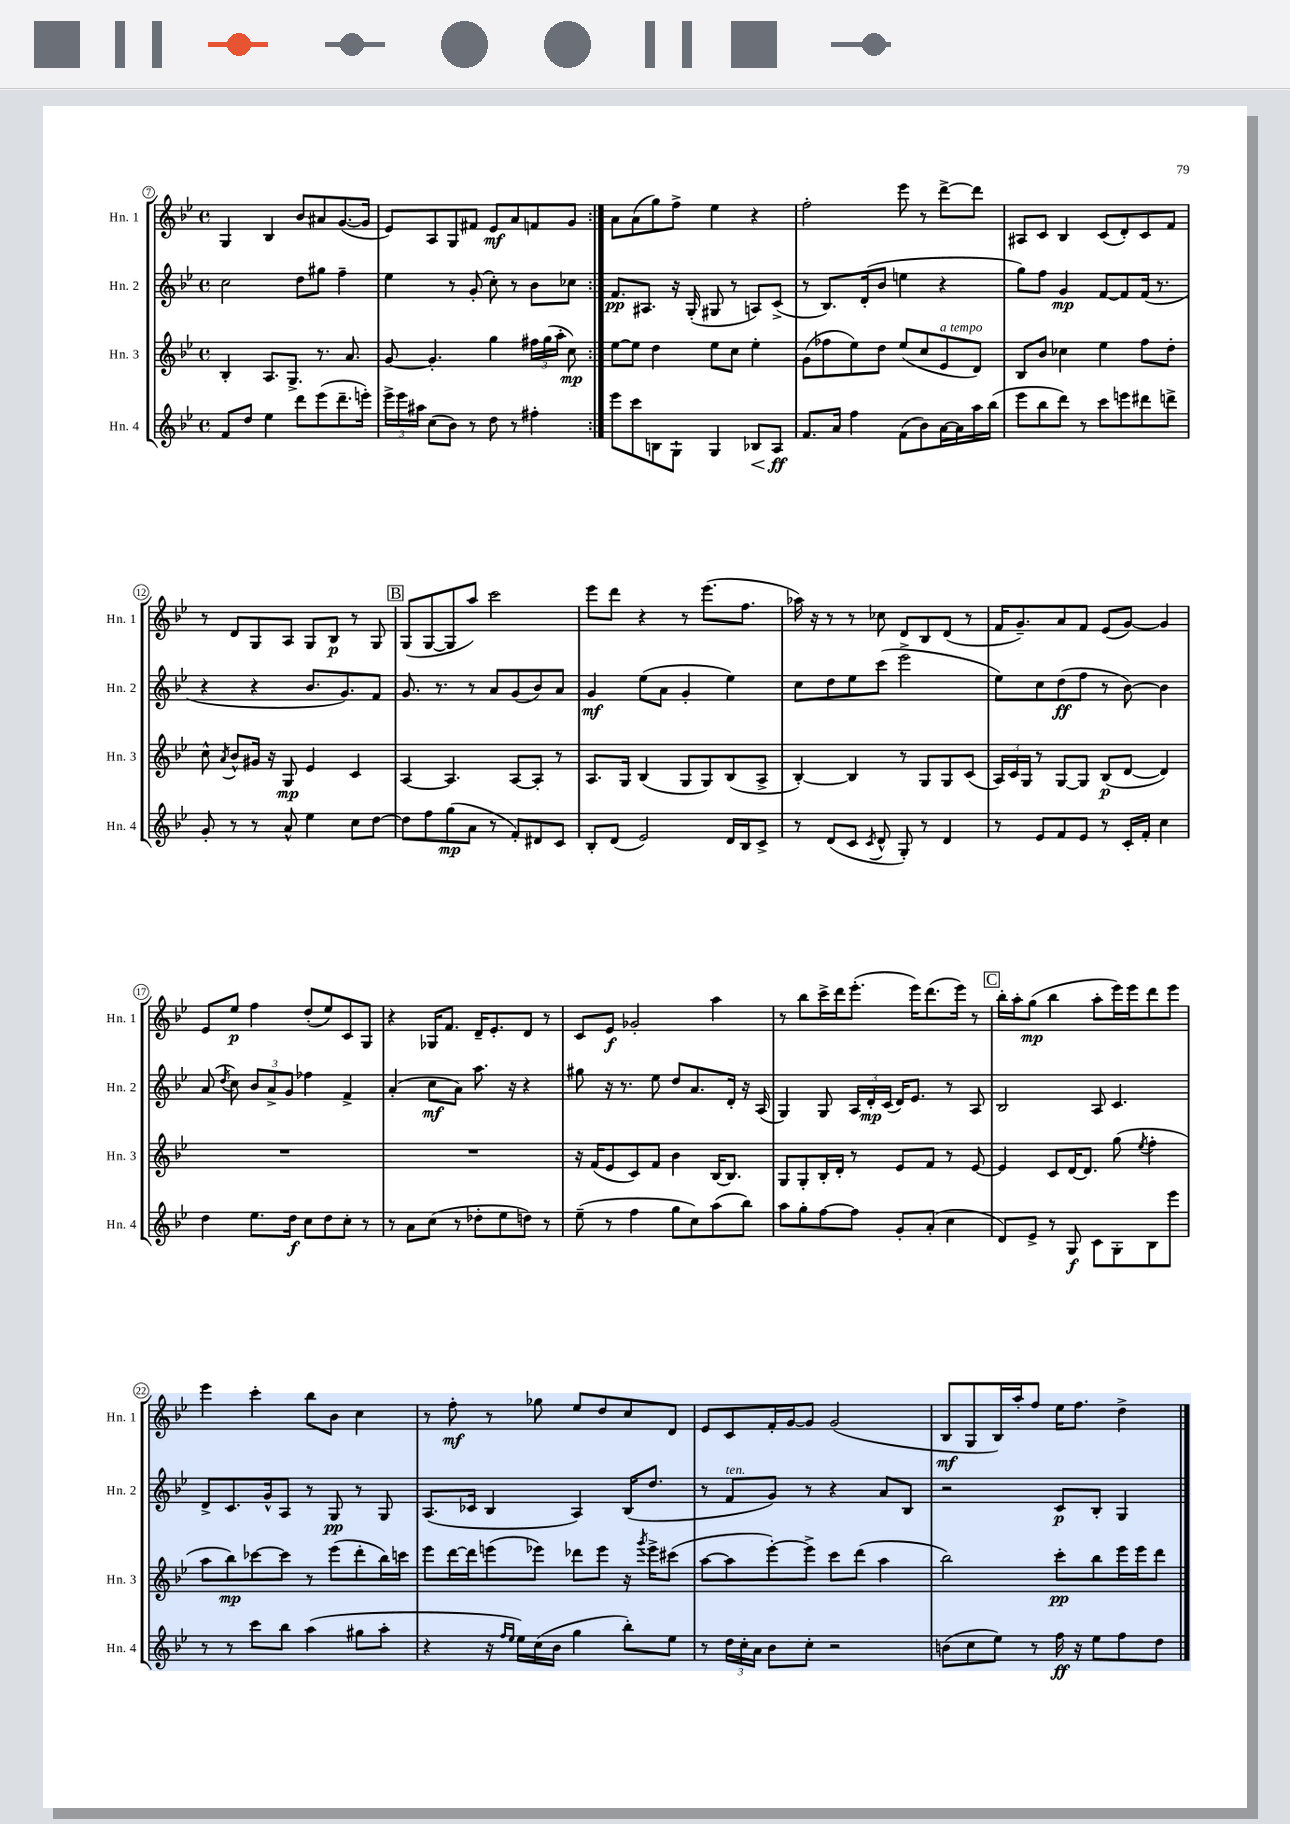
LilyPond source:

<<
\new StaffGroup <<
\new Staff = "s0" \with { instrumentName = "Hn. 1" shortInstrumentName = "Hn. 1" } {
    \clef treble \key bes \major \defaultTimeSignature \time 4/4
    \autoBeamOff \repeat volta 2 { g4 bes4 bes'8[ ais'8 g'8.~( g'16] |
    ees'8[) a8 g8 fis'8] ees'8[\mf a'8 f'8 g'8] | }
    a'8[ a'8( g''8) f''8]-> ees''4 r4 |
    f''2-. ees'''8 r8 d'''8[~-> d'''8] |
    ais8[ c'8] bes4 c'8[( d'8-.) c'8 f'8] |
    r8 d'8[ g8 a8] g8[ bes8]\p r8 g8 |
    \mark \markup { \box "B" } g8[( g8~ g8 a''8]) c'''2 |
    ees'''8[ d'''8] r4 r8 ees'''8.[( f''8.] |
    aes''16) r16 r8 r8 ces''8 d'8[ bes8 d'8]( r8 |
    f'16[ g'8.--) a'8 f'8] ees'8[( g'8]~) g'4 |
    ees'8[ ees''8]\p f''4 d''8[-.( ees''8) c'8 g8] |
    r4 ges16[ f'8.] d'16[-- ees'8.-. d'8] r8 |
    c'8[ ees'8]\f ges'2-. a''4 |
    r8 bes''8[ c'''16-> d'''16 ees'''8.]-.( ees'''16[) d'''8.( ees'''16]) r8 |
    \mark \markup { \box "C" } bes''16[-. a''16-. g''8]\mp( bes''4 a''8[-. ees'''16) ees'''16 d'''8 ees'''8] |
    ees'''4 c'''4-. bes''8[ bes'8] c''4 |
    r8 f''8-.\mf r8 ges''8 ees''8[ d''8 c''8 d'8] |
    ees'8[ c'8 f'16-. g'16~ g'8] g'2( |
    bes8[\mf g8 bes16) a''16-. f''8] ees''16[ f''8.] d''4-> \bar "|." |
}
\new Staff = "s1" \with { instrumentName = "Hn. 2" shortInstrumentName = "Hn. 2" } {
    \clef treble \key bes \major \defaultTimeSignature \time 4/4
    \autoBeamOff \repeat volta 2 { c''2 d''8[ gis''8] f''4-- |
    ees''4 r8 g'8-.( c''8-.) r8 bes'8[ ces''8] | }
    f'8.[\pp ais8.] r16 g16-.( gis8 r8 a8[) c'8]->( |
    r8 bes8.[) d'16-.( bes'8] e''4 r4 |
    g''8[) f''8] g'4\mp f'8[~ f'8 f'16]( r8. |
    r4 r4 bes'8.[ g'8.) f'8] |
    \mark \markup { \box "B" } g'8. r8. r8 a'8[ g'8( bes'8) a'8] |
    g'4\mf ees''8[( a'8] g'4-. ees''4) |
    c''8[ d''8 ees''8 c'''8]( ees'''2-> |
    ees''8[) c''8 d''8\ff( f''8] r8 bes'8~) bes'4 |
    a'8( \acciaccatura { d''8 } c''8) \tuplet 3/2 { bes'8[ a'8-> g'8] } fes''4 f'4-> |
    a'4-.( c''8[\mf a'8]) a''8. r16 r4 |
    gis''8 r16 r8. ees''8 d''8[ a'8. d'16]-. r16 a16( |
    g4) g8 \tuplet 3/2 { a16[ d'16-.\mp c'16]( } d'16[) ees'8.] r8 a8 |
    \mark \markup { \box "C" } bes2 a8 c'4. |
    d'8[-> c'8. g'16-^ a8] r8 g8\pp r8 g8 |
    a8.[( ces'16] bes4 a4) bes16[( d''8.] |
    r8 f'8[^\markup { \italic "ten." } g'8]) r8 r4 a'8[ bes8] |
    r2 c'8[\p bes8]-. g4 \bar "|." |
}
\new Staff = "s2" \with { instrumentName = "Hn. 3" shortInstrumentName = "Hn. 3" } {
    \clef treble \key bes \major \defaultTimeSignature \time 4/4
    \autoBeamOff \repeat volta 2 { bes4-. a8.[ g8.]-> r8. a'8. |
    g'8~ g'4.-. g''4 \tuplet 3/2 { fis''16[ g''16( a''16]-. } c''8\mp) | }
    ees''8[~ ees''8] d''4 ees''8[ c''8] ees''4-. |
    g'8[( fes''8 ees''8) d''8] ees''8[( c''8 ees'8^\markup { \italic "a tempo" } d'8]) |
    bes8[ bes'8] ces''4 ees''4 f''8[ d''8]-. |
    c''8-^ \acciaccatura { a'8 } bes'8[-^ gis'16] r16 g8\mp ees'4 c'4 |
    \mark \markup { \box "B" } a4~ a4. a8[~ a8]-. r8 |
    a8.[ g16] bes4( g8[ g8) bes8( a8]-> |
    bes4~-.) bes4 r8 g8[ g8 c'8]( |
    \tuplet 3/2 { a16[) c'16 g16] } r8 g8[~ g8] bes8[\p( d'8]~ d'4) |
    R1 |
    R1 |
    r16 f'16[( ees'8 c'8) f'8] bes'4 bes16[~ bes8.] |
    g8[ g8-. bes16-. d'16]-. r8 ees'8[ f'8] r8 ees'8~ |
    \mark \markup { \box "C" } ees'4 c'8[ d'16~ d'8.] g''8( \acciaccatura { ees''8 } f''4-. |
    a''8[ bes''8\mp) ces'''8~ ces'''8] r8 ees'''8[( d'''8-. bes''16) c'''16] |
    ees'''8[ d'''16~ d'''16 e'''8( ees'''8]) des'''8[ ees'''8] r16 \acciaccatura { g'''8 } ees'''16[-> cis'''8]( |
    a''8[~ a''8 ees'''8~-.) ees'''8]-> c'''8[ d'''8]( a''4 |
    bes''2) c'''8[-.\pp bes''8 ees'''16 ees'''16 d'''8] \bar "|." |
}
\new Staff = "s3" \with { instrumentName = "Hn. 4" shortInstrumentName = "Hn. 4" } {
    \clef treble \key bes \major \defaultTimeSignature \time 4/4
    \autoBeamOff \repeat volta 2 { f'8[ d''8] ees''4 d'''8[ ees'''8( d'''8.-- e'''16]-.) |
    \tuplet 3/2 { ees'''16[-> ees'''16 ais''16] } c''8[( bes'8]) r8 d''8 r8 fis''4-. | }
    ees'''8[ c'''8 b8 g8]-! g4 bes8[\< a8]\ff\! |
    f'8.[ a'16] f''4 f'8[( bes'8) a'16~ a'16 a''16 bes''16]( |
    ees'''8[ bes''8 d'''8]) r8 c'''8[ e'''8 dis'''8 d'''8]-> |
    g'8-. r8 r8 a'8-^ ees''4 c''8[ d''8]~ |
    \mark \markup { \box "B" } d''8[ f''8 g''8\mp( a'8] r8 f'8[-.) dis'8 c'8] |
    bes8[-. d'8]( ees'2) d'16[ bes16 c'8]-> |
    r8 d'8[( c'8] \acciaccatura { c'8 } d'8-^ g8-.) r8 d'4 |
    r8 ees'8[ f'8 ees'8] r8 c'16[-. f'16]-. c''4 |
    d''4 ees''8.[ d''16]\f c''8[ d''8 c''8]-. r8 |
    r8 a'8[ c''8]( r8 des''8[-. ees''8 d''8]) r8 |
    ees''8--( r8 f''4 g''8[ c''8) a''8( bes''8]) |
    a''8[ g''8-. f''8~ f''8] g'8[-. a'8]-.( c''4 |
    \mark \markup { \box "C" } d'8[) ees'8]-> r8 g8\f c'8[ g8-. bes8 ees'''8] |
    r8 r8 c'''8[ bes''8] a''4( gis''8[ a''8]-. |
    r4 r16 \grace { f''16[ ees''16] } ees''16[) c''16( bes'16] g''4 bes''8[-.) ees''8] |
    r8 \tuplet 3/2 { d''16[ c''16-. a'16] } bes'8[ c''8]-. r2 |
    b'8[( c''8 ees''8]) r8 f''16\ff r16 ees''8[ f''8 d''8] \bar "|." |
}
>>
>>
\layout { \context { \Score currentBarNumber = #7 \override BarNumber.stencil = #(make-stencil-circler 0.1 0.3 ly:text-interface::print) } }
